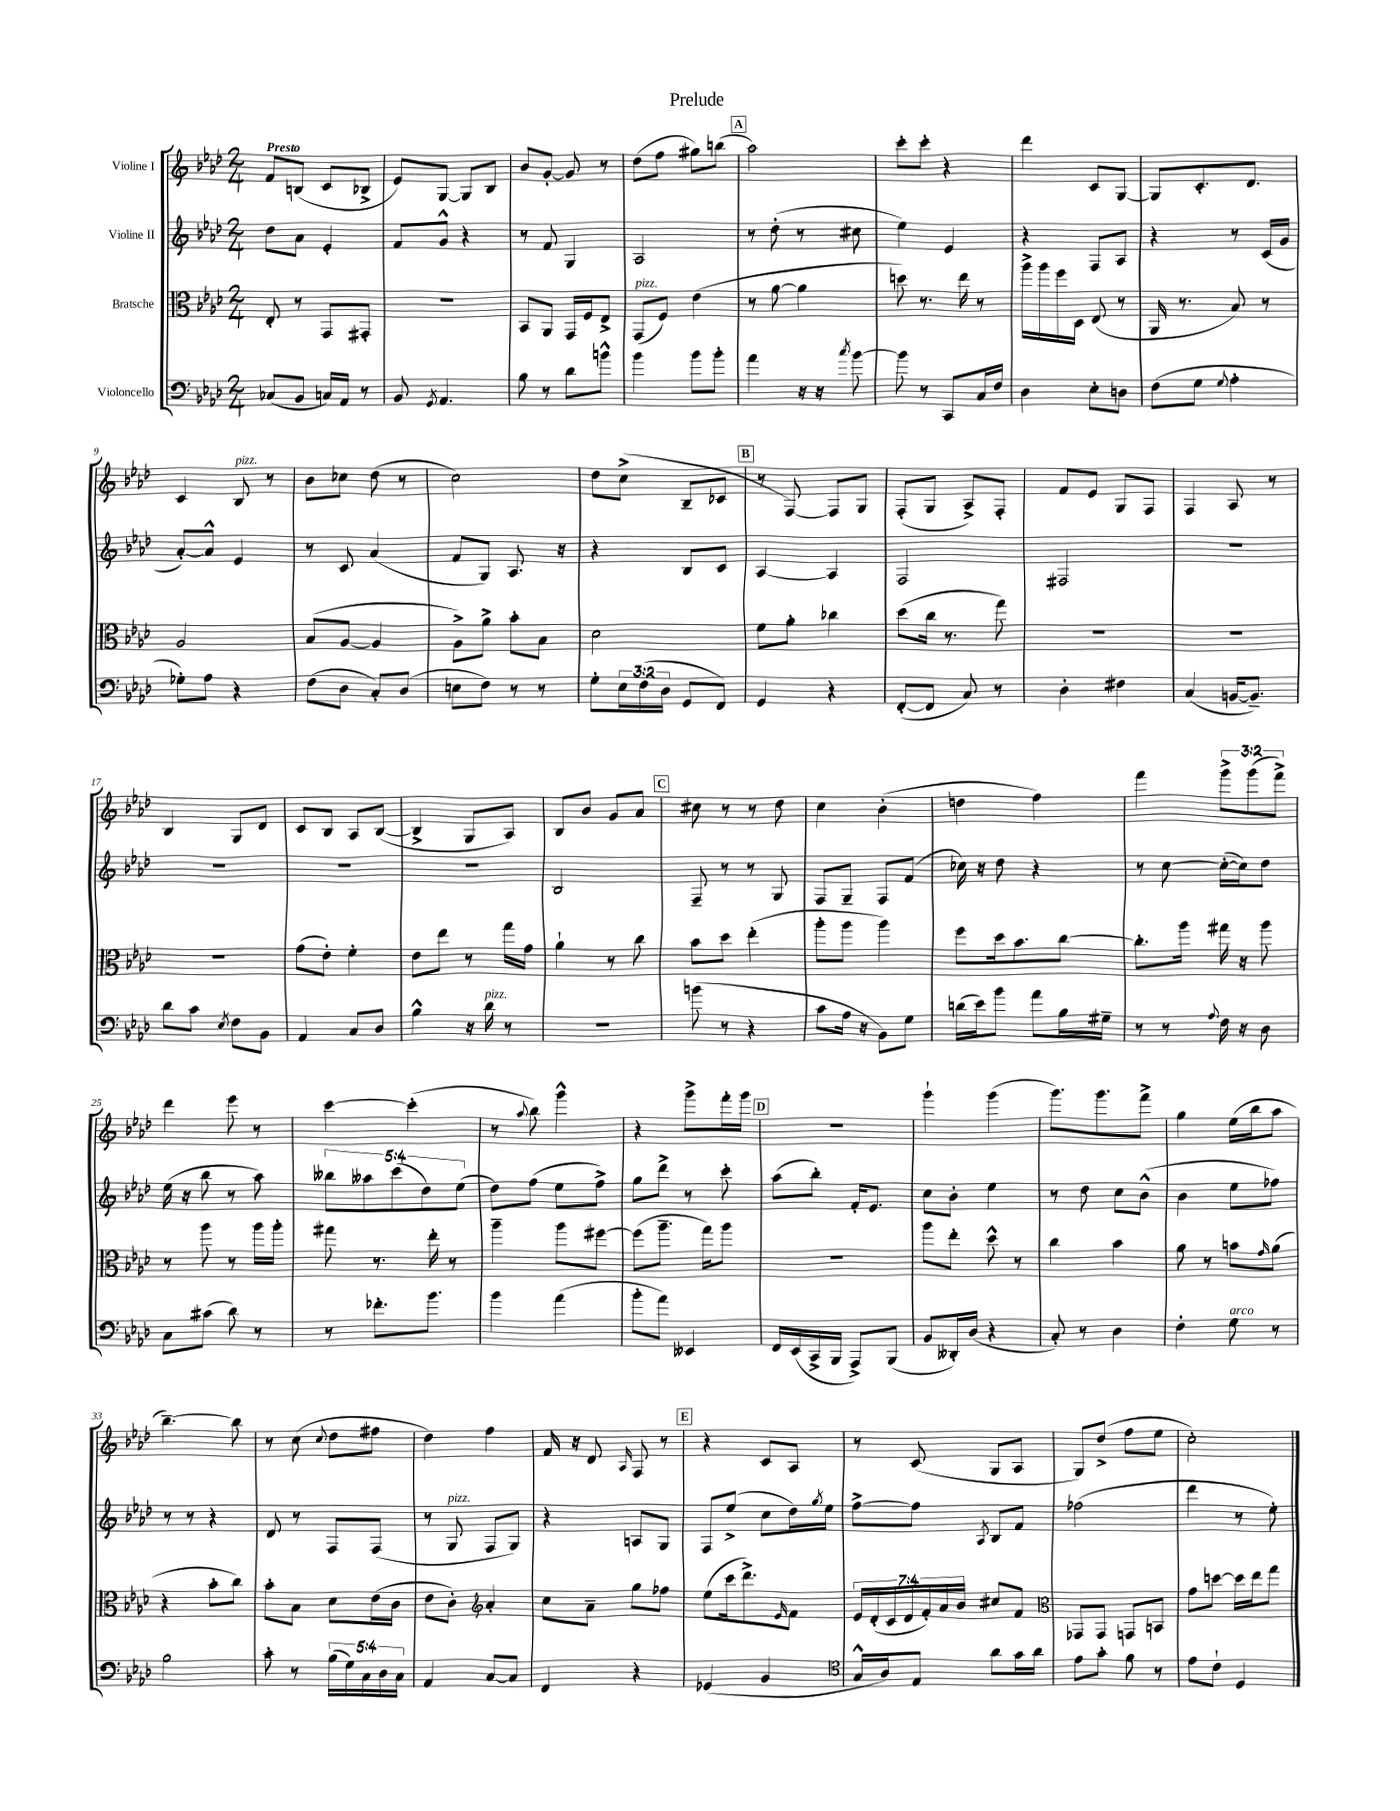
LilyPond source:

\header { title = "Prelude" }
<<
\new StaffGroup <<
\new Staff = "s0" \with { instrumentName = "Violine I" } {
    \clef treble \key aes \major \numericTimeSignature \time 2/4 \override Staff.TupletNumber.text = #tuplet-number::calc-fraction-text \tempo "Presto"
    f'8 b8( c'8 bes8-> |
    ees'8) g8~ g8 bes8 |
    bes'8 g'8~-. g'8 r8 |
    des''8( f''8 gis''8) b''8( |
    \mark \markup { \box "A" } aes''2) |
    c'''8-. c'''8-. r4 |
    des'''4 c'8 g8~ |
    g8 c'8.-. des'8. |
    c'4 bes8^\markup { \italic "pizz." } r8 |
    bes'8 ces''8 des''8( r8 |
    c''2) |
    des''8 c''8->( bes8-- ces'8 |
    \mark \markup { \box "B" } r8 f8~) f8 g8 |
    f8-.( g8 aes8->) f8-. |
    f'8 ees'8 g8 f8 |
    f4 aes8 r8 |
    bes4 g8 des'8 |
    c'8 bes8 aes8 bes8~( |
    bes4-> g8 aes8) |
    bes8 bes'8 g'8 aes'8 |
    \mark \markup { \box "C" } cis''8 r8 r8 des''8 |
    c''4 bes'4-.( |
    d''4 f''4) |
    f'''4 \tuplet 3/2 { g'''8-> g'''8( f'''8->) } |
    des'''4 ees'''8 r8 |
    c'''4~ c'''4-.( |
    r8 \appoggiatura { aes''8 } bes''8) g'''4-^ |
    r4 g'''8-> f'''16-. g'''16 |
    \mark \markup { \box "D" } R2 |
    g'''4-! g'''4( |
    g'''8.) g'''8. f'''8-> |
    g''4 ees''16( bes''16 aes''8 |
    bes''4.~--) bes''8 |
    r8 c''8( \appoggiatura { c''8 } des''8 fis''8 |
    des''4) f''4 |
    f'16 r16 des'8 \grace { aes16 } f8 r8 |
    \mark \markup { \box "E" } r4 c'8 aes8 |
    r8 c'8( g8 aes8 |
    g8) des''8->( f''8 ees''8 |
    c''2-.) \bar "|." |
}
\new Staff = "s1" \with { instrumentName = "Violine II" } {
    \clef treble \key aes \major \numericTimeSignature \time 2/4 \override Staff.TupletNumber.text = #tuplet-number::calc-fraction-text
    des''8 aes'8 ees'4-. |
    f'8 g'8-^ r4 |
    r8 f'8 g4 |
    aes2 |
    \mark \markup { \box "A" } r8 des''8-.( r8 cis''8 |
    ees''4) ees'4 |
    r4 f8 aes8 |
    r4 r8 c'16( g'16 |
    aes'8~-.) aes'8-^ ees'4 |
    r8 c'8 aes'4( |
    f'8 g8) aes8. r16 |
    r4 bes8 c'8 |
    \mark \markup { \box "B" } aes4~ aes4 |
    f2 |
    fis2 |
    R2 |
    R2 |
    R2 |
    R2 |
    bes2 |
    \mark \markup { \box "C" } f8-- r8 r8 g8 |
    f8 g8-- f8 f'8( |
    ces''16) r16 des''8 r4 |
    r8 c''8~ c''16~-.( c''16) des''8 |
    ees''16( r16 bes''8 r8 aes''8) |
    \tuplet 5/4 { beses''8 aeses''8 c'''8( des''8) ees''8( } |
    des''8) f''8( ees''8 f''8->) |
    g''8 des'''8-> r8 c'''8-. |
    \mark \markup { \box "D" } aes''8( bes''8-.) f'16-. ees'8. |
    c''8 bes'8-. ees''4 |
    r8 des''8 c''8 bes'8-^( |
    bes'4 ees''8 fes''8) |
    r8 r8 r4 |
    des'8 r8 f8 f8( |
    r8 g8^\markup { \italic "pizz." } f8 g8) |
    r4 a8 g8 |
    \mark \markup { \box "E" } f8 ees''8->( c''8 des''16) \acciaccatura { g''8 } ees''16 |
    f''8~-> f''8 \acciaccatura { aes8 } bes8 f'8 |
    fes''2( |
    des'''4 r8 ees''8-.) \bar "|." |
}
\new Staff = "s2" \with { instrumentName = "Bratsche" } {
    \clef alto \key aes \major \numericTimeSignature \time 2/4 \override Staff.TupletNumber.text = #tuplet-number::calc-fraction-text
    ees8-. r8 g,8 gis,8-. |
    r2 |
    bes,8 aes,8 g,16 f16 ees8-> |
    g,8^\markup { \italic "pizz." }( f8) ees'4( |
    \mark \markup { \box "A" } r8 aes'8~ aes'4 |
    d''8) r8. ees''16 r8 |
    aes''16-> aes''16 f''16 des16 ees8( r8 |
    aes,16 r8. bes8) r8 |
    aes2 |
    bes8( aes8~ aes4 |
    aes8->) aes'8-> bes'8-. bes8 |
    des'2 |
    \mark \markup { \box "B" } f'8 aes'8-. ces''4 |
    des''8( c''16 r8. g''8) |
    R2 |
    R2 |
    R2 |
    g'8( ees'8-.) f'4-. |
    ees'8 ees''8 r8 g''16 g'16 |
    aes'4-! r8 c''8 |
    \mark \markup { \box "C" } bes'8 des''8 ees''4-.( |
    aes''8-. aes''8 aes''4) |
    f''8 des''16 bes'8. c''8~ |
    c''8.-. aes''16 gis''16 r16 aes''8 |
    r8 aes''8 r8 aes''16 aes''16-. |
    gis''8 r8. ees''16-. r8 |
    aes''4-- aes''8 fis''8~ |
    fis''8( aes''8.-- g''16) aes''8 |
    \mark \markup { \box "D" } R2 |
    aes''8 ees''8-. des''8-^ r8 |
    c''4 bes'4 |
    aes'8 r8 b'8 \grace { g'16 } aes'8( |
    r4 bes'8-. c''8) |
    bes'8-. bes8 des'8 ees'16( c'16 |
    ees'8 c'8-.) \clef treble aes'4-. |
    c''8 aes'8-- g''8 fes''8 |
    \mark \markup { \box "E" } ees''8( c'''16 des'''8.->) \grace { ees'16 } f'8 |
    \tuplet 7/4 { ees'16 des'16-.( c'16 des'16 f'16-.) aes'16 bes'16 } cis''8 f'8 |
    \clef alto ges,8 ges,8 g,8 b,8 |
    g'8 d''8~ d''16 ees''16 g''8 \bar "|." |
}
\new Staff = "s3" \with { instrumentName = "Violoncello" } {
    \clef bass \key aes \major \numericTimeSignature \time 2/4 \override Staff.TupletNumber.text = #tuplet-number::calc-fraction-text
    ces8( bes,8 c16) aes,16 r8 |
    bes,8 \acciaccatura { g,8 } aes,4. |
    bes8 r8 des'8 b'8-^ |
    bes'4 bes'8 bes'8-. |
    \mark \markup { \box "A" } aes'4 r16 r16 \acciaccatura { c''8 } bes'8~ |
    bes'8 r8 c,8 c16 f16 |
    des4 ees8-. d8 |
    f8( g8 \appoggiatura { g8 } aes4-. |
    ges8-.) aes8 r4 |
    f8( des8 c8-.) des8( |
    e8 f8) r8 r8 |
    g8-. \tuplet 3/2 { ees16 f16( des16 } g,8 f,8) |
    \mark \markup { \box "B" } g,4 r4 |
    f,8~-.( f,8 c8) r8 |
    des4-. fis4 |
    c4( b,16~ b,8.--) |
    des'8 c'8 \acciaccatura { ees8 } f8 bes,8 |
    aes,4 c8 des8 |
    bes4-^ r16 des'16^\markup { \italic "pizz." } r8 |
    r2 |
    \mark \markup { \box "C" } b'8( r8 r4 |
    c'8 aes16 r16 bes,8) g8 |
    d'16( ees'16) bes'8 aes'8 bes16 gis16-- |
    r8 r8 \appoggiatura { aes8 } f16 r16 des8 |
    c8 cis'8( des'8) r8 |
    r8 fes'8.-. bes'8. |
    bes'4 aes'4( |
    bes'8-. aes'8) eeses,4 |
    \mark \markup { \box "D" } f,16 ees,16( c,16-> bes,,16 aes,,8->) bes,,8( |
    bes,8 deses,16-.) des16( r4 |
    c8-.) r8 des4 |
    f4-. g8^\markup { \italic "arco" } r8 |
    bes2 |
    c'8-. r8 \tuplet 5/4 { bes16( g16) c16 des16 c16 } |
    aes,4 c8~ c8 |
    f,4 r4 |
    \mark \markup { \box "E" } ges,4( bes,4 |
    \clef tenor g16-^ aes16) ees8 aes'8 g'16 aes'16 |
    ees'8 g'8-. f'8 r8 |
    ees'8 c'8-! des4 \bar "|." |
}
>>
>>
